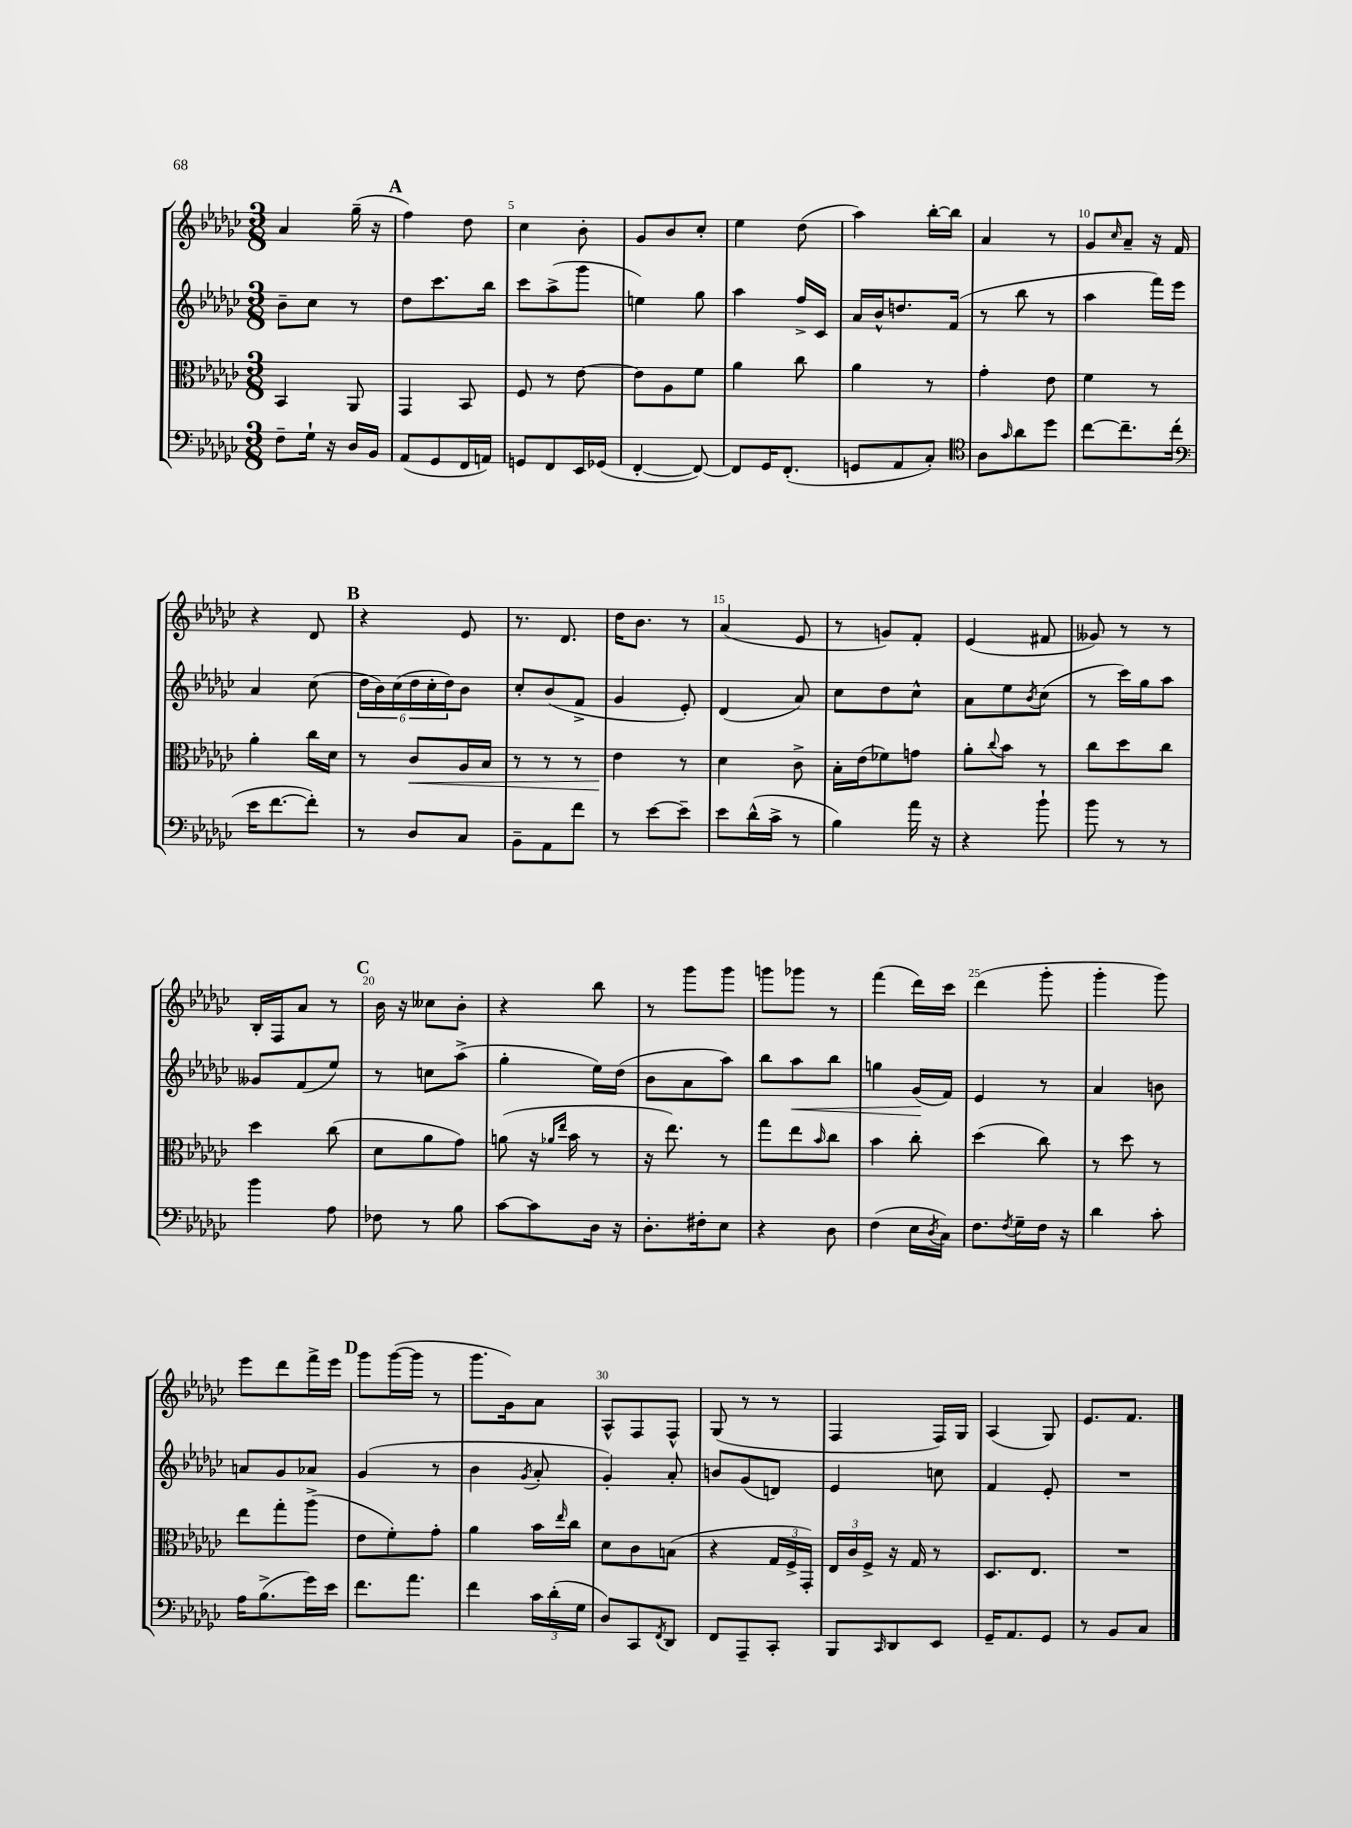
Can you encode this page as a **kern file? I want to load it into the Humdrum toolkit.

**kern	**kern	**dynam	**kern	**dynam	**kern
*part4	*part3	*part3	*part2	*part2	*part1
*staff4	*staff3	*staff3	*staff2	*staff2	*staff1
*clefF4	*clefC3	*	*clefG2	*	*clefG2
*k[b-e-a-d-g-c-]	*k[b-e-a-d-g-c-]	*	*k[b-e-a-d-g-c-]	*	*k[b-e-a-d-g-c-]
*M3/8	*M3/8	*	*M3/8	*	*M3/8
=3	=3	=3	=3	=3	=3
8F~\L	4BB-/	.	8b-~\L	.	4a-/
16G-`\Jk	.	.	8cc-\J	.	.
16r	.	.	.	.	.
16D-/LL	8AA-/	.	8r	.	(16gg-~\
16BB-/JJ	.	.	.	.	16r
!!LO:REH:place=s1:t=A
=4	=4	=4	=4	=4	=4
(8AA-/L	4GG-/	.	8dd-\L	.	4ff\)
8GG-/	.	.	8.ccc-\	.	.
16FF/L	8BB-/	.	.	.	8dd-\
16AAn/JJ)	.	.	16bb-\Jk	.	.
=5	=5	=5	=5	=5	=5
8GGn/L	8F/	.	8ccc-\L	.	4cc-\
8FF/	8r	.	(8aa-^\	.	.
16EE-/L	[8e-\	.	8ggg-\J	.	8b-'\
(16GG-X/JJ	.	.	.	.	.
=6	=6	=6	=6	=6	=6
[4FF'/	8e-\L]	.	4een\)	.	8g-/L
.	8A-\	.	.	.	8b-/
8FF/_)	8f\J	.	8gg-\	.	8cc-'/J
=7	=7	=7	=7	=7	=7
8FF/L]	4a-\	.	4aa-\	.	4ee-\
16GG-/K	.	.	.	.	.
(8.FF'/J	.	.	.	.	.
.	8cc-\	.	16ff^/LL	.	(8dd-\
.	.	.	16c-/JJ	.	.
=8	=8	=8	=8	=8	=8
8GGn/L	4a-\	.	16a-/LL	.	4aa-\)
.	.	.	16b-^^/J	.	.
8AA-/	.	.	8.ddn/	.	.
8C-'/J)	8r	.	.	.	[16bb-'\LL
.	.	.	(16f/Jk	.	16bb-\JJ]
=9	=9	=9	=9	=9	=9
*clefC4	*	*	*	*	*
8A-\L	4g-'\	.	8r	.	4a-/
16qqg-/	.	.	.	.	.
8a-\	.	.	8bb-\	.	.
8dd-\J	8e-\	.	8r	.	8r
=10	=10	=10	=10	=10	=10
[8cc-\L	4f\	.	4aa-\	.	8g-/L
.	.	.	.	.	16qqcc-/
8.cc-~\]	.	.	.	.	8a-~/J
.	8r	.	16fff\LL)	.	16r
(16cc-'\Jk	.	.	16eee-\JJ	.	16f/
!!LO:LB:g=z
=11	=11	=11	=11	=11	=11
*clefF4	*	*	*	*	*
16e-\KL	4a-'\	.	4a-/	.	4r
[8.f\	.	.	.	.	.
8f'\J])	16cc-\LL	.	(8cc-\	.	8d-/
.	16d-\JJ	.	.	.	.
!!LO:REH:place=s1:t=B
=12	=12	=12	=12	=12	=12
8r	8r	.	24dd-\LL	.	4r
.	.	.	24b-\)	.	.
.	.	.	(24cc-\	.	.
!	!	!LO:HP:b	!	!	!
8D-/L	8c-/L	<	24dd-\	.	.
.	.	.	24cc-'\	.	.
.	.	.	24dd-\J)	.	.
8C-/J	16A-/L	.	8b-\J	.	8e-/
.	16B-/JJ	.	.	.	.
=13	=13	=13	=13	=13	=13
8BB-~\L	8r	.	8cc-'/L	.	8.r
8AA-\	8r	.	(8b-/	.	.
.	.	.	.	.	8.d-/
8f\J	8r	.	8f^/J	.	.
=14	=14	=14	=14	=14	=14
8r	4e-\	.	4g-/	.	16dd-\KL
.	.	.	.	.	8.b-\J
[8e-\L	.	.	.	.	.
8e-~\J]	8r	[	8e-'/)	.	8r
=15	=15	=15	=15	=15	=15
8e-\L	4d-\	.	(4d-/	.	(4a-/
(16d-^^\L	.	.	.	.	.
16c-^\JJ	.	.	.	.	.
8r	8c-^\	.	8a-/)	.	8e-/
=16	=16	=16	=16	=16	=16
4B-\)	16B-'\LL	.	8cc-\L	.	8r
.	(16e-\J	.	.	.	.
.	8f-X\)	.	8dd-\	.	8gn/L)
16a-\	8gn\J	.	8cc-^^\J	.	8f'/J
16r	.	.	.	.	.
=17	=17	=17	=17	=17	=17
4r	8a-'\L	.	8a-\L	.	(4e-/
.	8qqcc-/	.	.	.	.
.	8b-\J	.	8ee-\	.	.
.	.	.	8qb-/	.	.
8b-`\	8r	.	(8cc-\J	.	8f#X/
=18	=18	=18	=18	=18	=18
8b-\	8cc-\L	.	8r	.	8g--X/)
8r	8dd-\	.	16ccc-\LL)	.	8r
.	.	.	16gg-\J	.	.
8r	8cc-\J	.	8aa-\J	.	8r
!!LO:LB:g=z
=19	=19	=19	=19	=19	=19
4b-\	4dd-\	.	8g--X/L	.	16B-'/LL
.	.	.	.	.	16F/J
.	.	.	(8f/	.	8a-/J
8A-\	(8cc-\	.	8ee-/J)	.	8r
!!LO:REH:place=s1:t=C
=20	=20	=20	=20	=20	=20
8F-X\	8d-\L	.	8r	.	16b-\
.	.	.	.	.	16r
8r	8a-\	.	8ccn\L	.	8cc--X\L
8B-\	8g-\J)	.	(8aa-^\J	.	8b-'\J
=21	=21	=21	=21	=21	=21
[8c-\L	(8an\	.	4gg-'\	.	4r
8c-\]	16r	.	.	.	.
.	16qqa-X/LL	.	.	.	.
.	16qqee-/JJ	.	.	.	.
.	16b-\	.	.	.	.
16D-\Jk	8r	.	16ee-\LL)	.	8bb-\
16r	.	.	(16dd-\JJ	.	.
=22	=22	=22	=22	=22	=22
8.D-'\L	16r	.	8b-\L	.	8r
.	8.ee-\)	.	.	.	.
.	.	.	8a-\	.	8ggg-\L
16F#X'\k	.	.	.	.	.
8E-\J	8r	.	8aa-\J)	.	8ggg-\J
=23	=23	=23	=23	=23	=23
4r	8gg-\L	.	8bb-\L	.	8gggn\L
!	!	!	!	!LO:HP:b	!
.	8ee-\	.	8aa-\	<	8ggg-X\J
.	16qqb-/	.	.	.	.
8D-\	8cc-\J	.	8bb-\J	.	8r
=24	=24	=24	=24	=24	=24
(4F\	4b-\	.	4ggn\	.	(4fff\
16E-\LL	8cc-'\	.	(16g-/LL	.	16ddd-\LL)
8qD-/	.	.	.	.	.
16C-\JJ)	.	.	16f/JJ)	[	16ccc-\JJ
=25	=25	=25	=25	=25	=25
8.F\L	(4dd-\	.	4e-/	.	(4ddd-\
8qF/	.	.	.	.	.
16G-~\L	.	.	.	.	.
16F\JJ	8cc-\)	.	8r	.	8ggg-'\
16r	.	.	.	.	.
=26	=26	=26	=26	=26	=26
4d-\	8r	.	4a-/	.	4ggg-'\
.	8dd-\	.	.	.	.
8c-'\	8r	.	8bn\	.	8ggg-\)
!!LO:LB:g=z
=27	=27	=27	=27	=27	=27
16A-\KL	8ee-\L	.	8an/L	.	8eee-\L
(8.B-^\	.	.	.	.	.
.	8gg-'\	.	8g-/	.	8ddd-\
16g-\L)	(8aa-^\J	.	8a-X/J	.	16fff^\L
16e-\JJ	.	.	.	.	16eee-\JJ
!!LO:REH:place=s1:t=D
=28	=28	=28	=28	=28	=28
8.f\L	8e-\L	.	(4g-/	.	8ggg-\L
.	8f'\)	.	.	.	([16ggg-\L
8.a-\J	.	.	.	.	16ggg-\JJ]
.	8g-'\J	.	8r	.	8r
=29	=29	=29	=29	=29	=29
4f\	4a-\	.	4b-\	.	8.ggg-\L
.	.	.	.	.	16g-\k)
.	.	.	8qg-/	.	.
24c-\LL	16b-\LL	.	8a-'/	.	8a-\J
(24d-'\	.	.	.	.	.
.	16qqee-/	.	.	.	.
.	16cc-\JJ	.	.	.	.
24G-\JJ	.	.	.	.	.
=30	=30	=30	=30	=30	=30
8D-/L)	8d-\L	.	4g-'/)	.	8A-^^/L
8CC-/	8c-\	.	.	.	8F/
8qFF/	.	.	.	.	.
8DD-/J	(8Bn\J	.	8a-'/	.	8F^^/J
=31	=31	=31	=31	=31	=31
8FF/L	4r	.	8bn/L	.	(8G-/
8AAA-~/	.	.	(8g-/	.	8r
8CC-'/J	24G-/LL	.	8dn/J)	.	8r
.	24F^/	.	.	.	.
.	24GG-'/JJ)	.	.	.	.
=32	=32	=32	=32	=32	=32
8BBB-/L	24E-/LL	.	4e-/	.	4F/
.	24c-/	.	.	.	.
.	24F^/JJ	.	.	.	.
16qqCC-/	.	.	.	.	.
8DD-/	16r	.	.	.	.
.	16G-/	.	.	.	.
8EE-/J	8r	.	8ccn\	.	16F/LL)
.	.	.	.	.	16G-/JJ
=33	=33	=33	=33	=33	=33
16GG-~/KL	8.D-/L	.	4f/	.	(4A-/
8.AA-/	.	.	.	.	.
.	8.E-/J	.	.	.	.
8GG-/J	.	.	8e-'/	.	8G-/)
=34	=34	=34	=34	=34	=34
8r	4.r	.	4.r	.	8.e-/L
8BB-/L	.	.	.	.	.
.	.	.	.	.	8.f/J
8C-/J	.	.	.	.	.
==	==	==	==	==	==
*-	*-	*-	*-	*-	*-
